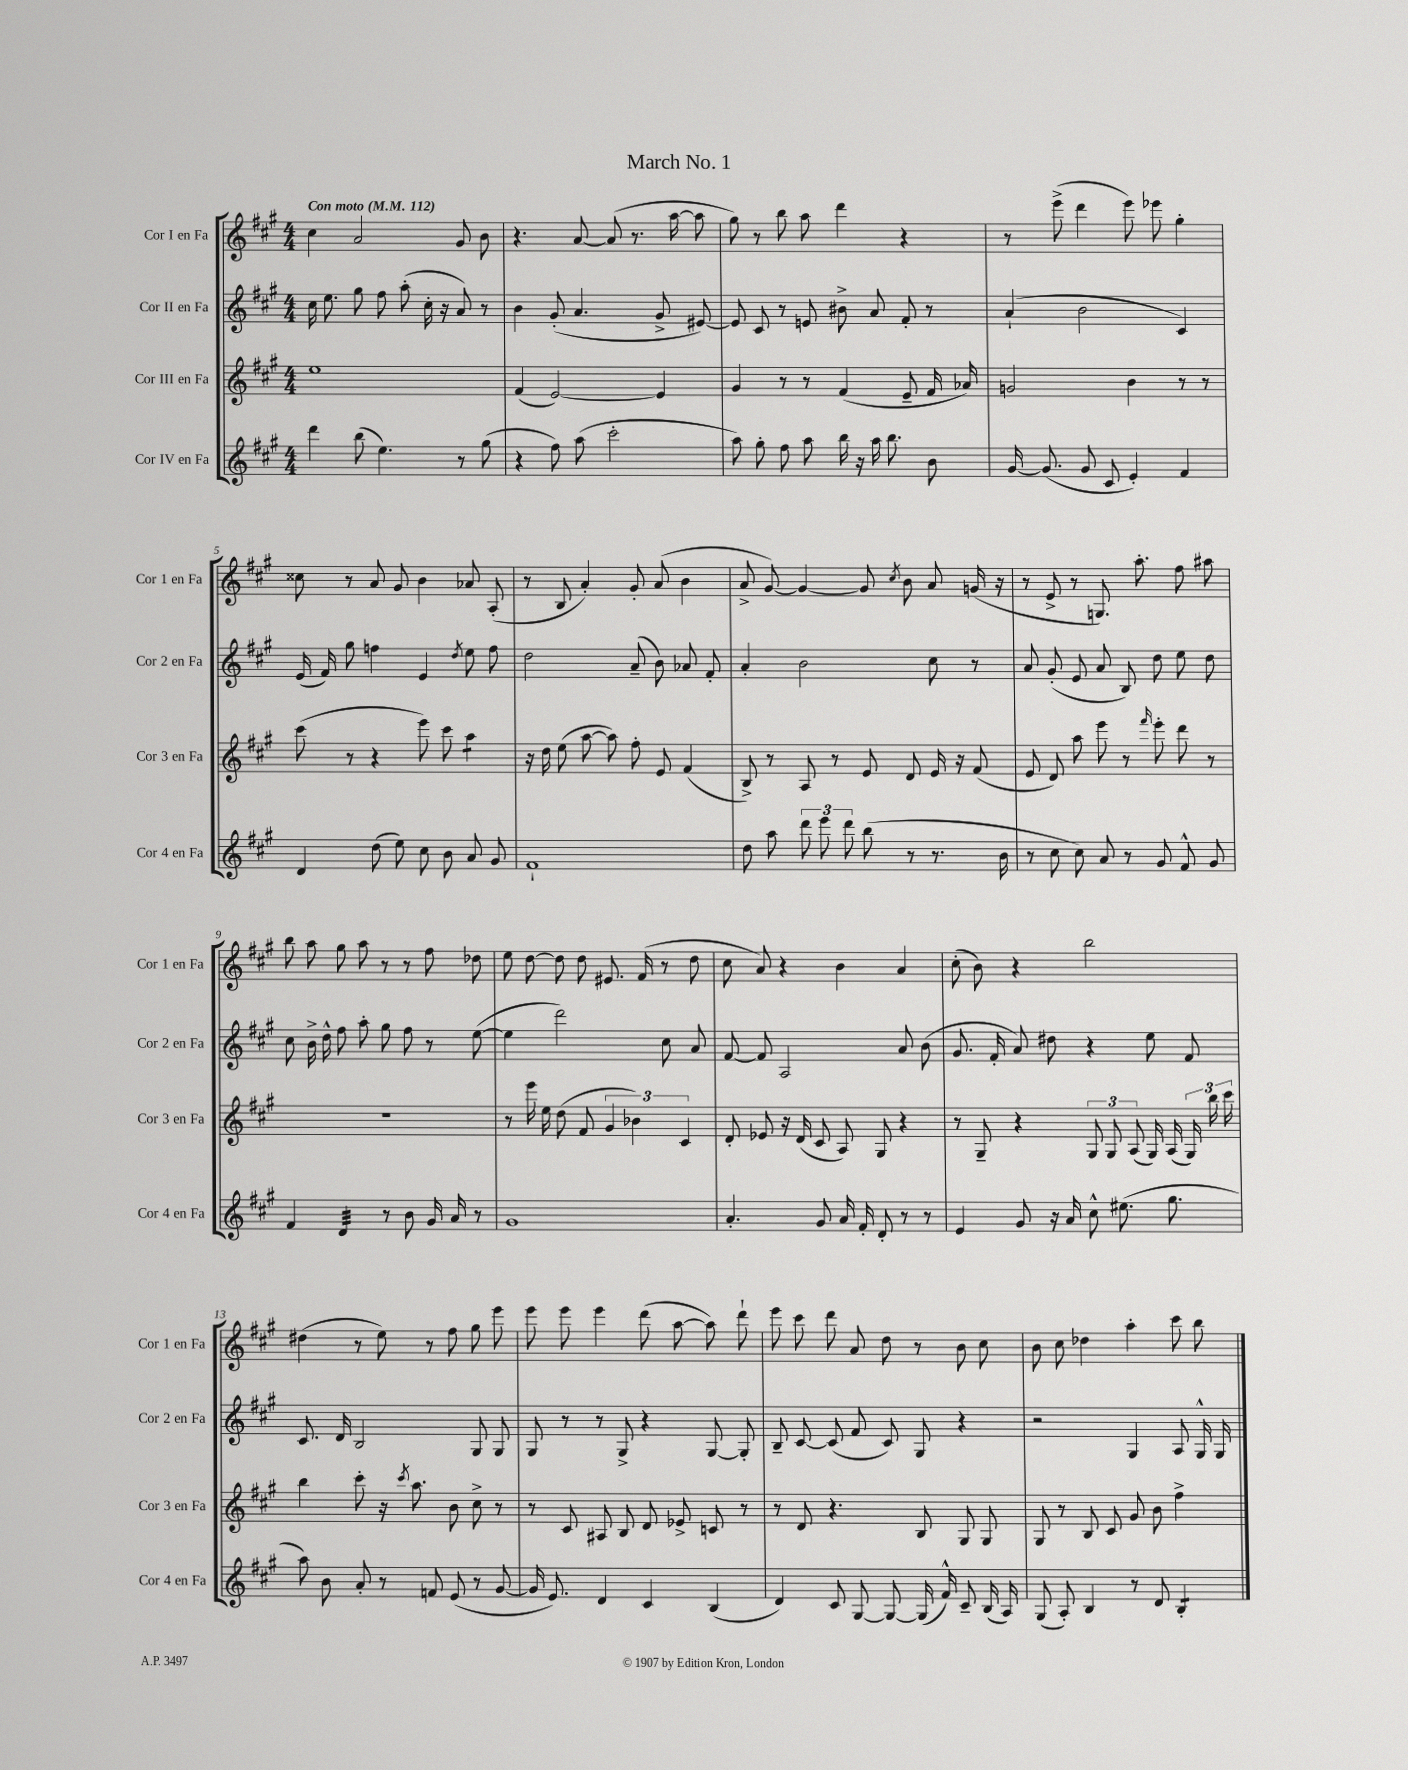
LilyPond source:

\header { title = "March No. 1" }
<<
\new StaffGroup <<
\new Staff = "s0" \with { instrumentName = "Cor I en Fa" shortInstrumentName = "Cor 1 en Fa" } {
    \clef treble \key a \major \numericTimeSignature \time 4/4 \tempo "Con moto" 4 = 112
    \autoBeamOff cis''4 a'2 gis'8 b'8 |
    r4. a'8~ a'8( r8. a''16~ a''8 |
    gis''8) r8 b''8 a''8 d'''4 r4 |
    r8 e'''8->( d'''4 e'''8) ees'''8 gis''4-. |
    cisis''8 r8 a'8 gis'8 b'4 aes'8 a8-.( |
    r8 b8 a'4-.) gis'8-. a'8( b'4 |
    a'8-> gis'8~) gis'4~ gis'8 \acciaccatura { cis''8 } b'8 a'8 g'16( r16 |
    r8 e'8-> r8 g8.) a''8.-. fis''8 ais''8 |
    b''8 a''8 gis''8 a''8 r8 r8 fis''8 des''8 |
    e''8 d''8~ d''8 d''8 eis'8. fis'16( r8 d''8 |
    cis''8 a'8) r4 b'4 a'4 |
    cis''8-.( b'8) r4 b''2 |
    dis''4( r8 e''8) r8 fis''8 gis''8 e'''8 |
    e'''8 e'''8 e'''4 d'''8( a''8~ a''8) d'''8-! |
    e'''8 cis'''8 d'''8 a'8 d''8 r8 b'8 cis''8 |
    b'8 cis''8 des''4 a''4-. cis'''8 b''8 \bar "|." |
}
\new Staff = "s1" \with { instrumentName = "Cor II en Fa" shortInstrumentName = "Cor 2 en Fa" } {
    \clef treble \key a \major \numericTimeSignature \time 4/4
    \autoBeamOff cis''16 e''8. gis''8 fis''8 a''8-.( cis''16-. r16 a'8) r8 |
    b'4 gis'8-.( a'4. gis'8-> eis'8~) |
    eis'8 cis'8 r8 e'8 bis'8-> a'8 fis'8-. r8 |
    a'4-!( b'2 cis'4) |
    e'16( fis'16) gis''8 f''4 e'4 \acciaccatura { d''8 } e''8 f''8 |
    d''2 a'8--( b'8) aes'8 fis'8-. |
    a'4-. b'2 cis''8 r8 |
    a'8 gis'8-.( e'8 a'8 b8) d''8 e''8 d''8 |
    cis''8 b'16-> d''16-^ fis''8 a''8-. gis''8 fis''8 r8 e''8~( |
    e''4 d'''2) cis''8 a'8 |
    fis'8~ fis'8 a2 a'8 b'8( |
    gis'8. fis'16-. a'8) dis''8 r4 e''8 fis'8 |
    cis'8. d'16 b2 gis8 gis8 |
    gis8 r8 r8 gis8-> r4 gis8~ gis8-. |
    b8-- cis'8~ cis'8( fis'8 cis'8) gis8 r4 |
    r2 gis4 a8 gis16-^ gis16 \bar "|." |
}
\new Staff = "s2" \with { instrumentName = "Cor III en Fa" shortInstrumentName = "Cor 3 en Fa" } {
    \clef treble \key a \major \numericTimeSignature \time 4/4
    \autoBeamOff e''1 |
    fis'4( e'2~) e'4 |
    gis'4 r8 r8 fis'4( e'8-- fis'16 aes'16) |
    g'2 b'4 r8 r8 |
    cis'''8( r8 r4 e'''8) cis'''8 a''4:8 |
    r16 d''16 e''8( a''8~ a''8) fis''8-. e'8 fis'4( |
    b8->) r8 a8 r8 e'8 d'8 e'16 r16 fis'8( |
    e'8 d'8) a''8 e'''8 r8 \grace { fis'''16 } e'''8-. d'''8 r8 |
    r1 |
    r8 e'''16 e''16 d''8( fis'8 \tuplet 3/2 { gis'4 bes'4) cis'4 } |
    d'8-. ees'8 r16 d'16( cis'8 a8) gis8 r4 |
    r8 gis8-- r4 \tuplet 3/2 { gis8 gis8 a8( } gis16) a16( \tuplet 3/2 { gis16) b''16 cis'''16 } |
    b''4 cis'''8-. r16 \acciaccatura { cis'''8 } a''8. b'8 cis''8-> r8 |
    r8 cis'8 ais8 b8 d'8 ees'8-> c'8 r8 |
    r8 d'8 r4. b8 gis8 gis8 |
    gis8 r8 b8 cis'8 gis'8 b'8 fis''4-> \bar "|." |
}
\new Staff = "s3" \with { instrumentName = "Cor IV en Fa" shortInstrumentName = "Cor 4 en Fa" } {
    \clef treble \key a \major \numericTimeSignature \time 4/4
    \autoBeamOff d'''4 b''8( e''4.) r8 gis''8( |
    r4 fis''8) a''8( cis'''2-. |
    a''8) gis''8-. fis''8 a''8 b''16 r16 a''16 b''8. b'8 |
    gis'16~ gis'8.( gis'8 cis'8 e'4-.) fis'4 |
    d'4 d''8( e''8) cis''8 b'8 a'8 gis'8 |
    fis'1-! |
    d''8 a''8 \tuplet 3/2 { d'''8 e'''8 d'''8 } b''8( r8 r8. b'16 |
    r8 cis''8 cis''8) a'8 r8 gis'8 fis'8-^ gis'8 |
    fis'4 d'4:32 r8 b'8 gis'16 a'16 r8 |
    gis'1 |
    a'4.-. gis'8 a'16 fis'16-. d'8-. r8 r8 |
    e'4 gis'8 r16 a'16 cis''8-^ eis''8.( gis''8. |
    a''8) b'8 a'8-. r8 f'8 e'8( r8 gis'8~ |
    gis'16 e'8.) d'4 cis'4 b4( |
    d'4) cis'8 gis8~ gis8~ gis16( fis'16-^) cis'8-- b16( a16) |
    gis8( a8-.) b4 r8 d'8 b4:8-. \bar "|." |
}
>>
>>
